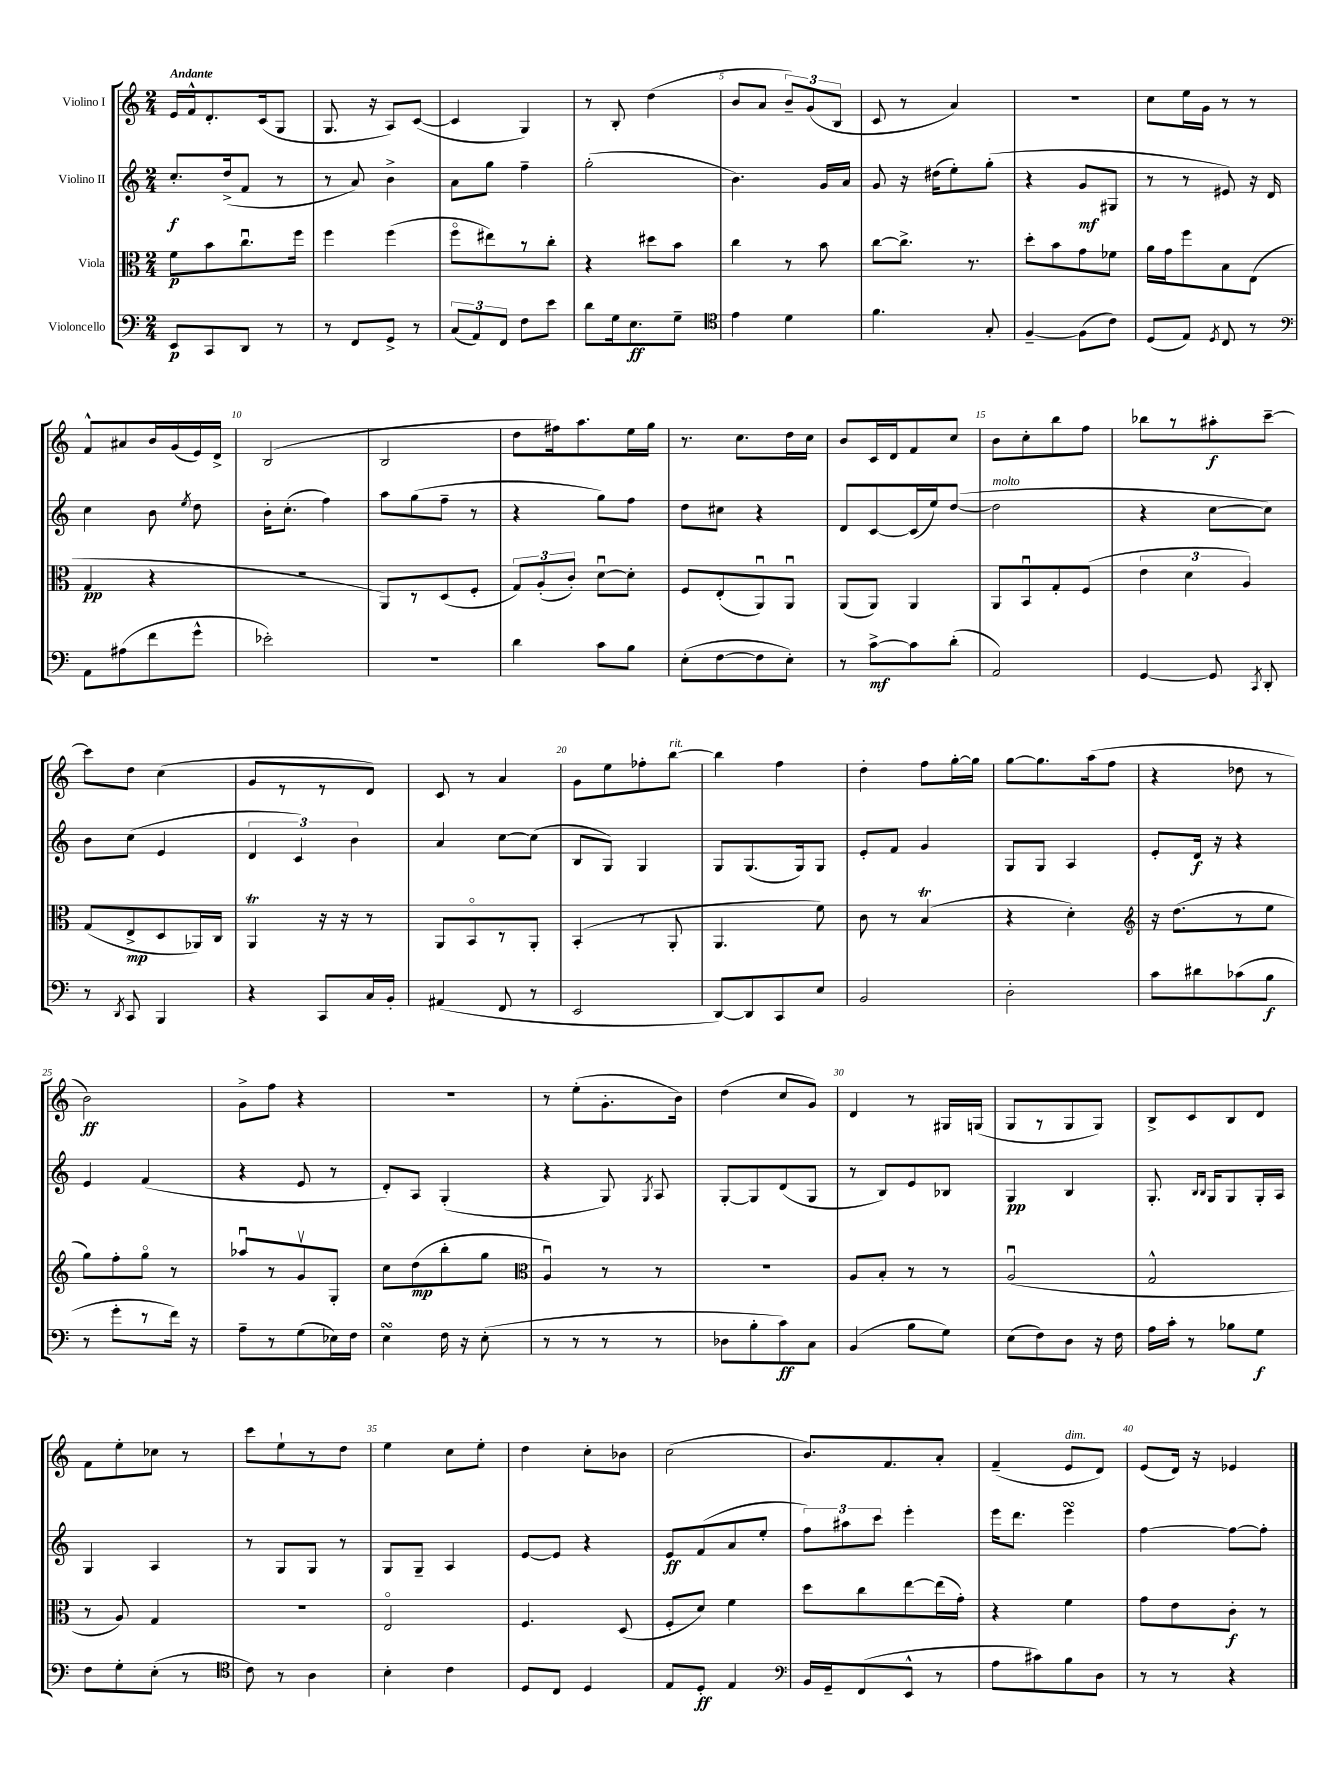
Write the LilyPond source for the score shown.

<<
\new StaffGroup <<
\new Staff = "s0" \with { instrumentName = "Violino I" } {
    \clef treble \key c \major \numericTimeSignature \time 2/4 \tempo "Andante"
    \autoBeamOff e'16[ f'16-^ d'8.-. c'16( g8] |
    g8. r16 a8[) c'8]~( |
    c'4 g4) |
    r8 b8-. d''4( |
    b'8[ a'8] \tuplet 3/2 { b'8[--) g'8( b8] } |
    c'8 r8 a'4) |
    R2 |
    c''8[ e''16 g'16] r8 r8 |
    f'8[-^ ais'8 b'16 g'16( e'16) d'16]-> |
    b2( |
    b2 |
    d''8[ fis''16) a''8. e''16 g''16] |
    r8. c''8.[ d''16 c''16] |
    b'8[ c'16 d'16 f'8 c''8] |
    b'8[ c''8-. b''8 f''8] |
    bes''8[ r8 ais''8-.\f c'''8]~-- |
    c'''8[ d''8] c''4( |
    g'8[ r8 r8 d'8]) |
    c'8 r8 a'4 |
    g'8[ e''8 fes''8-. b''8]~^\markup { \italic "rit." } |
    b''4 f''4 |
    d''4-. f''8[ g''16~-. g''16] |
    g''8[~ g''8. a''16( f''8] |
    r4 des''8 r8 |
    b'2\ff) |
    g'8[-> f''8] r4 |
    R2 |
    r8 e''8[-.( g'8.-. b'16]) |
    d''4( c''8[ g'8]) |
    d'4 r8 gis16[ g16]( |
    g8[ r8 g8 g8]) |
    b8[-> c'8 b8 d'8] |
    f'8[ e''8-. ces''8] r8 |
    c'''8[ e''8-! r8 d''8] |
    e''4 c''8[ e''8]-. |
    d''4 c''8[-. bes'8] |
    c''2( |
    b'8.[) f'8. a'8]-. |
    f'4--( e'8[^\markup { \italic "dim." } d'8]) |
    e'8[( d'16]) r16 ees'4 \bar "|." |
}
\new Staff = "s1" \with { instrumentName = "Violino II" } {
    \clef treble \key c \major \numericTimeSignature \time 2/4
    \autoBeamOff c''8.[-.\f d''16->( f'8] r8 |
    r8 a'8) b'4-> |
    a'8[ g''8] f''4-- |
    g''2-.( |
    b'4.) g'16[ a'16] |
    g'8 r16 dis''16[( e''8-.) g''8]-.( |
    r4 g'8[\mf gis8] |
    r8 r8 eis'8) r16 d'16 |
    c''4 b'8 \acciaccatura { e''8 } d''8 |
    b'16[-. c''8.]-.( f''4) |
    a''8[ g''8( f''8]-- r8 |
    r4 g''8[) f''8] |
    d''8[ cis''8] r4 |
    d'8[ c'8~ c'16( e''16) d''8]~( |
    d''2^\markup { \italic "molto" } |
    r4 c''8[~ c''8]) |
    b'8[ c''8]( e'4 |
    \tuplet 3/2 { d'4 c'4) b'4 } |
    a'4 c''8[~ c''8]( |
    b8[ g8]) g4 |
    g8[ g8.( g16) g8] |
    e'8[-. f'8] g'4 |
    g8[ g8] a4 |
    e'8[-. d'16]\f r16 r4 |
    e'4 f'4( |
    r4 e'8 r8 |
    d'8[-.) a8] g4-.( |
    r4 g8) \acciaccatura { g8 } a8 |
    g8[~-. g8 d'8( g8] |
    r8 b8[) e'8 bes8] |
    g4\pp b4 |
    g8.-. \grace { b16[ b16] } g16[ g8 g16-. a16] |
    g4 a4 |
    r8 g8[ g8] r8 |
    g8[ g8]-- a4 |
    e'8[~ e'8] r4 |
    e'8[\ff f'8( a'8 e''8]-. |
    \tuplet 3/2 { f''8[) ais''8 c'''8] } e'''4-. |
    e'''16[ d'''8.] e'''4\turn |
    f''4~ f''8[~ f''8]-. \bar "|." |
}
\new Staff = "s2" \with { instrumentName = "Viola" } {
    \clef alto \key c \major \numericTimeSignature \time 2/4
    \autoBeamOff f'8[\p b'8 c''8.\downbow f''16] |
    f''4 f''4( |
    f''8[\flageolet eis''8) r8 c''8]-. |
    r4 dis''8[ b'8] |
    c''4 r8 b'8 |
    c''8[~ c''8.]-> r8. |
    d''8[-. b'8 g'8 fes'8] |
    a'16[ g'16 f''8 b8 e8]( |
    g4\pp r4 |
    R2 |
    a,8[) r8 d8( f8]-. |
    \tuplet 3/2 { g8[) a8-.( c'8]-.) } d'8[~\downbow d'8]-. |
    f8[ e8-.( a,8\downbow) a,8]\downbow |
    a,8[( a,8]) a,4 |
    a,8[ b,8\downbow g8-. f8]( |
    \tuplet 3/2 { e'4 d'4 a4) } |
    g8[( e8->\mp d8 aes,16) c16] |
    a,4\trill r16 r16 r8 |
    a,8[ b,8\flageolet r8 a,8]-. |
    b,4-.( r8 a,8-. |
    a,4. f'8) |
    c'8 r8 b4\trill( |
    r4 d'4-.) |
    \clef treble r16 d''8.[( r8 e''8] |
    g''8[) f''8-. g''8]\flageolet r8 |
    aes''8[\downbow r8 g'8\upbow g8]-. |
    c''8[ d''8\mp( b''8-. g''8] |
    \clef alto a4\downbow) r8 r8 |
    r2 |
    a8[ b8]-. r8 r8 |
    a2\downbow( |
    g2-^ |
    r8 a8) g4 |
    R2 |
    e2\flageolet |
    f4. d8( |
    f8[-. d'8]) f'4 |
    d''8[ c''8 e''8~ e''16( g'16]-.) |
    r4 f'4 |
    g'8[ e'8 c'8]-.\f r8 \bar "|." |
}
\new Staff = "s3" \with { instrumentName = "Violoncello" } {
    \clef bass \key c \major \numericTimeSignature \time 2/4
    \autoBeamOff e,8[\p c,8 d,8] r8 |
    r8 f,8[ g,8]-> r8 |
    \tuplet 3/2 { c8[( a,8) f,8] } f8[ e'8] |
    d'8[ g16 e8.\ff g8]-- |
    \clef tenor e'4 d'4 |
    f'4. g8-. |
    f4~-- f8[( c'8]) |
    d8[( e8]) \acciaccatura { d8 } c8 r8 |
    \clef bass a,8[ ais8( f'8 g'8]-^ |
    ees'2-.) |
    r2 |
    d'4 c'8[ b8] |
    e8[-.( f8~ f8 e8]-.) |
    r8 c'8[~->\mf c'8 d'8]-.( |
    a,2) |
    g,4~ g,8 \acciaccatura { c,8 } d,8-. |
    r8 \acciaccatura { d,8 } c,8 b,,4 |
    r4 c,8[ c16 b,16]-. |
    ais,4( f,8 r8 |
    e,2 |
    d,8[~) d,8 c,8 e8] |
    b,2 |
    d2-. |
    c'8[ dis'8 ces'8( b8]\f |
    r8 g'8[-. r8 f'16]) r16 |
    a8[-- r8 g8( ees16) f16] |
    e4\turn f16 r16 e8-.( |
    r8 r8 r8 r8 |
    des8[ b8-. c'8\ff) c8] |
    b,4( b8[ g8]) |
    e8[( f8) d8] r16 f16 |
    a16[ c'16]-. r8 bes8[ g8]\f |
    f8[ g8-. e8]-.( r8 |
    \clef tenor c'8) r8 a4 |
    b4-. c'4 |
    d8[ c8] d4 |
    e8[ d8]-.\ff e4 |
    \clef bass b,16[ g,16-- f,8( e,8]-^ r8 |
    a8[ cis'8) b8 d8] |
    r8 r8 r4 \bar "|." |
}
>>
>>
\layout { \context { \Score \override BarNumber.break-visibility = ##(#f #t #t) barNumberVisibility = #(every-nth-bar-number-visible 5) } }
